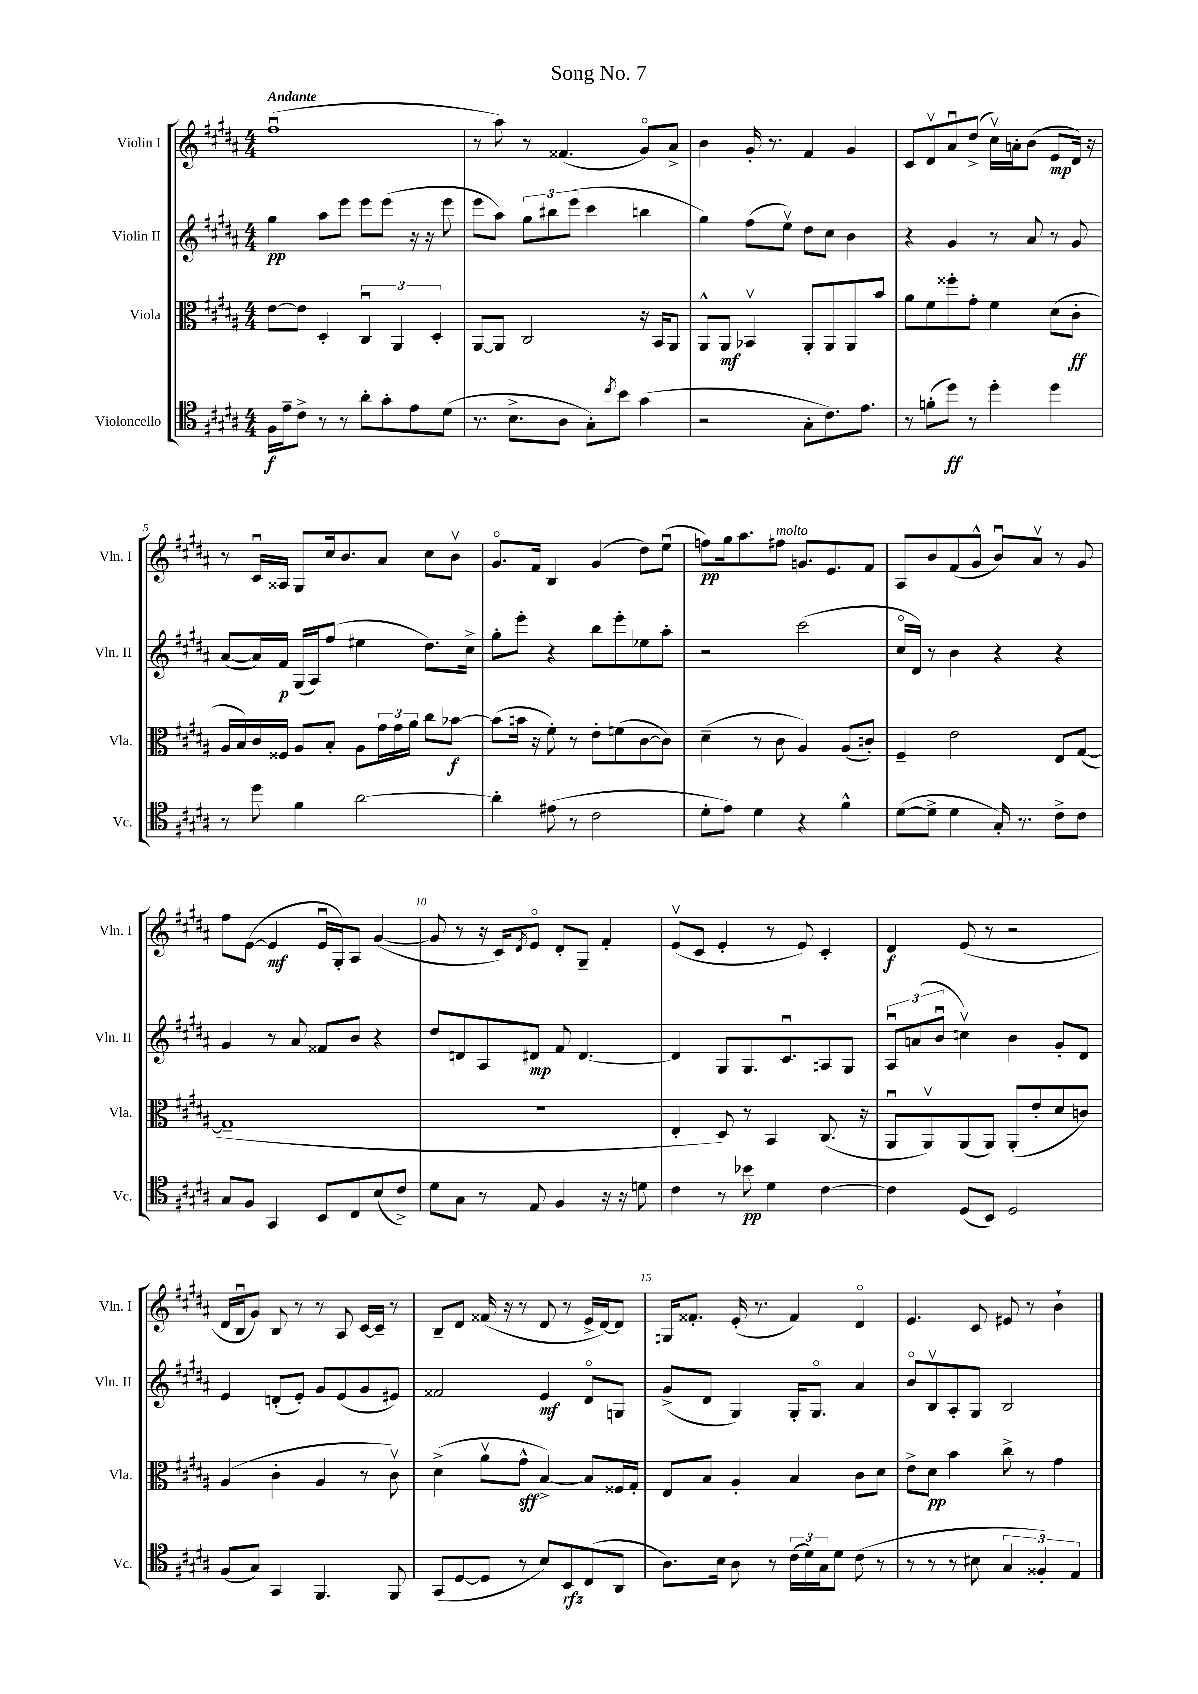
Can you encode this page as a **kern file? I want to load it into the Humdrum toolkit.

**kern	**kern	**kern	**kern
*staff4	*staff3	*staff2	*staff1
*clefC4	*clefC3	*clefG2	*clefG2
*k[f#c#g#d#a#]	*k[f#c#g#d#a#]	*k[f#c#g#d#a#]	*k[f#c#g#d#a#]
*M4/4	*M4/4	*M4/4	*M4/4
16F#	[8e	4gg#	(1ff#u
16e~	.	.	.
8c#^	8e]	.	.
8r	4D#'	8aa#	.
8r	.	8eee	.
8a#'	6C#u	8eee	.
8g#'	.	(8eee	.
.	6AA#	.	.
8e	.	16r	.
.	.	16r	.
.	6D#'	.	.
(8d#	.	8eee	.
=	=	=	=
8.r	[8AA#	8eee	8r
.	8AA#]	8aa#)	8aa#)
8.B^	.	.	.
.	2C#	12gg#	8r
.	.	12bb#	.
8A#	.	.	(4.f##
.	.	(12eee	.
8G#')	.	4ccc#	.
8qcc#	.	.	.
8b	.	.	.
(4g#	16r	4bb	8g#o)
.	16BB	.	.
.	8AA#	.	8a#^
=	=	=	=
2r	8AA#^^	4gg#)	4b
.	8AA#	.	.
.	4BB-v	(8ff#	16g#'
.	.	.	8.r
.	.	8eev)	.
8G#'	8AA#'	8dd#	4f#
8.c#)	8AA#	8cc#	.
.	8AA#	4b	4g#
8.e	.	.	.
.	8b	.	.
=	=	=	=
8r	8a#	4r	8c#
(8f'	8f#	.	8d#v
8dd#)	8ff##'	4g#	8a#u
8r	8g#'	.	(8dd#^
4dd#'	4f#	8r	16cc#v)
.	.	.	16a'
.	.	8a#	(8b
4dd#	(8d#	8r	8e
.	8c#'	8g#	16d#)
.	.	.	16r
=	=	=	=
8r	16A#	([8a#	8r
.	16B)	.	.
8dd#	16c#	16a#])	16c#u
.	16F##	16f#	16A##
4f#	8A#	(16G#	8G#
.	.	16A#)	.
.	8B'	(8ff#	16cc#
.	.	.	8.b
[2a#	8A#	4ee#	.
.	24g#	.	8a#
.	24g#	.	.
.	24a#	.	.
.	8cc#	8.dd#)	8cc#
.	[8b-	.	8bv
.	.	16cc#^	.
=	=	=	=
4a#']	(8b-]	8gg#'	8.g#o
.	16b	8eee'	.
.	16r	.	16f#
(8e#	8f#')	4r	4B
8r	8r	.	.
2c#	8e'	8bb	(4g#
.	(8f	8eee'	.
.	[8c#	8ee-	8dd#)
.	8c#])	8aa#'	(8eeu
=	=	=	=
8d#'	(4d#~	2r	8ff)
8e)	.	.	16gg#
.	.	.	8.aa#
4d#	8r	.	.
.	8c#	.	8ff#
4r	4A#)	(2ccc#	8.g
.	.	.	8.e
4f#^^	(8A#	.	.
.	8c')	.	8f#
=	=	=	=
([8d#	4F#~	16cc#o	8A#
.	.	16d#)	.
8d#^]	.	8r	8b
4d#	2e	4b	(8f#
.	.	.	8g#^^
16G#')	.	4r	8bu)
8.r	.	.	.
.	.	.	8a#v
8c#^	8E	4r	8r
8c#	([8G#	.	8g#
=	=	=	=
8G#	1G#~]	4g#	8ff#
8F#	.	.	([8e
4GG#	.	8r	4e]
.	.	8a#	.
8BB	.	8f##	16eu
.	.	.	16G#')
8C#	.	8b	8A#
(8B	.	4r	([4g#
8c#^)	.	.	.
=	=	=	=
8d#	1r	8dd#	8g#]
8G#	.	8d	8r
8r	.	8A#	16r
.	.	.	16c#)
.	.	.	8qd#
8E	.	8d#	8eo
4F#	.	8f#	8d#'
.	.	[4.d#	8G#~
16r	.	.	4f#'
16r	.	.	.
8d	.	.	.
=	=	=	=
4c#	4E'	4d#]	(8ev
.	.	.	8c#
8r	8D#)	8G#	4e'
8b-	8r	8.G#	.
4d#	4BB	.	8r
.	.	8.c#u	.
.	.	.	8e)
[4c#	(8.C#	8A	4c#'
.	.	8G#	.
.	16r	.	.
=	=	=	=
4c#]	8AA#u	12A#u	4d#
.	.	(12a	.
.	8AA#v)	.	.
.	.	12bu	.
(8D#	(8AA#	4ccv)	(8e
8BB)	8AA#)	.	8r
2D#	(8AA#'	4b	2r
.	8e'	.	.
.	8d#	8g#'	.
.	8c)	8d#	.
=	=	=	=
(8F#	(4A#	4e	16d#
.	.	.	16Bu
8G#)	.	.	8g#)
4GG#	4c#'	(8d'	8B
.	.	8e')	8r
4.FF#	4A#	8g#	8r
.	.	(8e	8A#
.	8r	8g#	[16c#
.	.	.	16c#~]
8FF#	8c#v)	8e#)	8r
=	=	=	=
(8GG#	(4d#^	2f##	8B~
[8D#	.	.	8d#
8D#]	8a#v	.	(16f##
.	.	.	16r
8r	8g#^^	.	8r
8B)	[4B^)	4e	8d#
8BB	.	.	8r
(8C#	8B]	8d#o	16e^
.	.	.	[16d#)
8AA#	16F##	8G	8d#]
.	16G#'	.	.
=	=	=	=
8.A#)	8E	(8g#^	16G
.	.	.	8.f##'
.	8B	8d#	.
16B	.	.	.
8A#	4A#'	4G#)	(16e'
.	.	.	8.r
8r	.	.	.
(24c#	4B	16G#'	4f##)
24d#)	.	.	.
.	.	8.G#o	.
24G#	.	.	.
8d#	.	.	.
(8c#	8c#	4a#	4d#o
8r	8d#	.	.
=	=	=	=
8r	8e^	8bo	4.e
8r	8d#	8Bv	.
8r	4b	8A#'	.
8B#	.	8G#	8c#
6G#	8cc#^	2B	8e#
.	8r	.	8r
6F##')	.	.	.
.	4g#	.	4b`
6E	.	.	.
==	==	==	==
*-	*-	*-	*-
